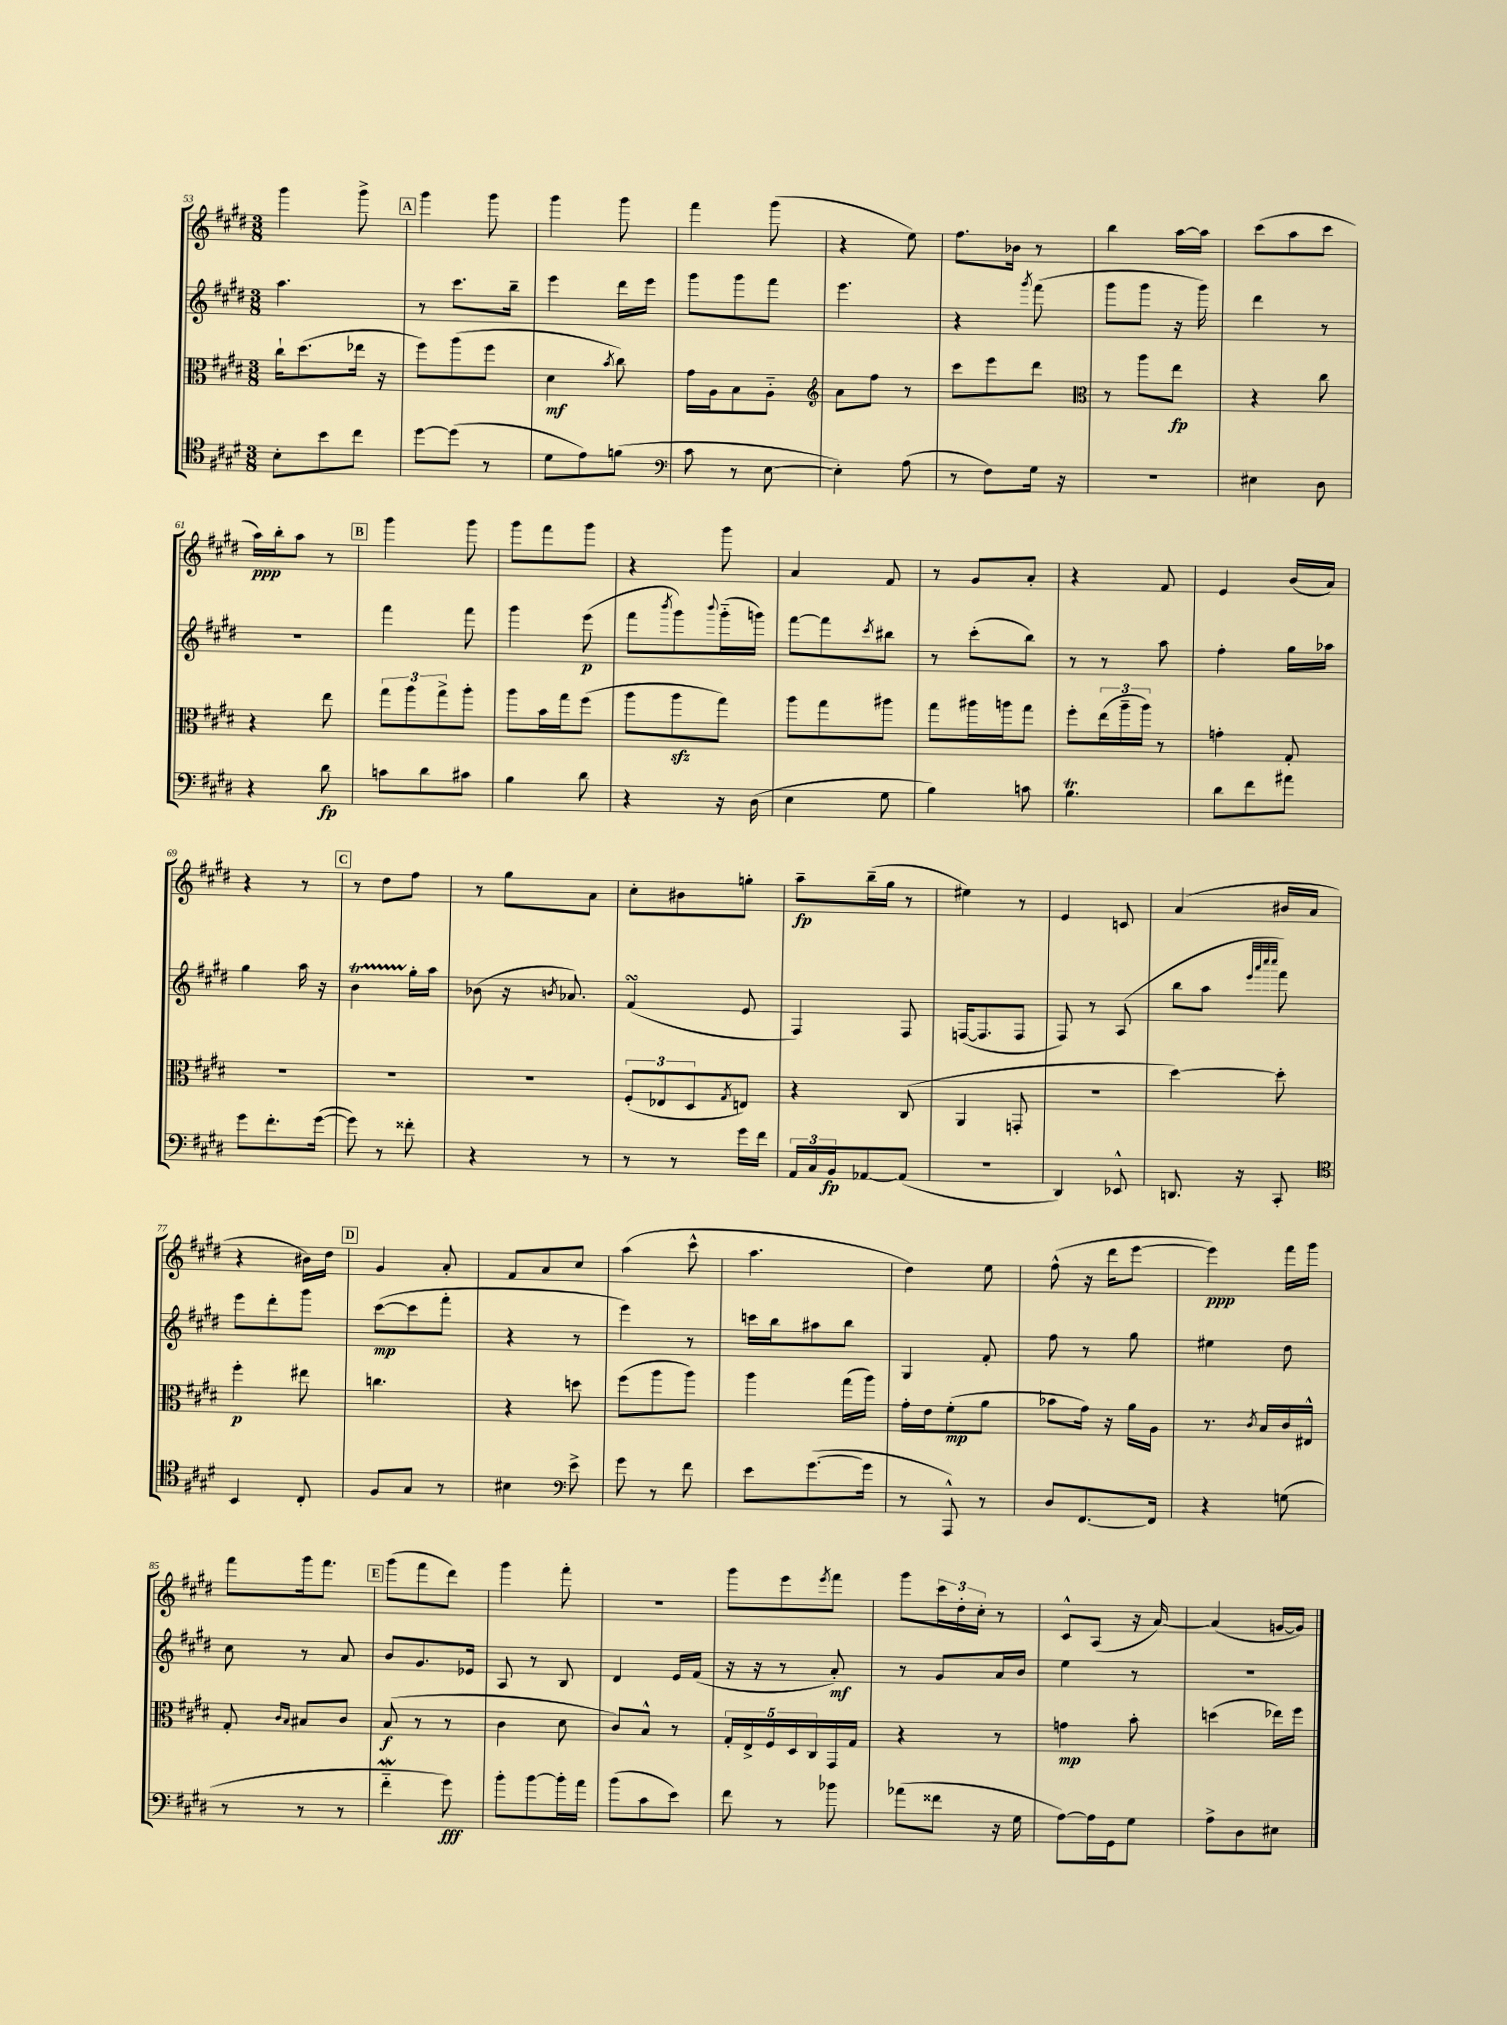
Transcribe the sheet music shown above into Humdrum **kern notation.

**kern	**dynam	**kern	**dynam	**kern	**dynam	**kern	**dynam
*part4	*part4	*part3	*part3	*part2	*part2	*part1	*part1
*staff4	*staff4	*staff3	*staff3	*staff2	*staff2	*staff1	*staff1
*clefC4	*	*clefC3	*	*clefG2	*	*clefG2	*
*k[f#c#g#d#]	*	*k[f#c#g#d#]	*	*k[f#c#g#d#]	*	*k[f#c#g#d#]	*
*M3/8	*	*M3/8	*	*M3/8	*	*M3/8	*
=53	=53	=53	=53	=53	=53	=53	=53
8B'\L	.	16cc#`\KL	.	4.aa\	.	4ggg#\	.
.	.	(8.dd#\	.	.	.	.	.
8b\	.	.	.	.	.	.	.
8cc#\J	.	16ee-X\Jk	.	.	.	8ggg#^\	.
.	.	16r	.	.	.	.	.
!!LO:REH:place=s1:t=A
=54	=54	=54	=54	=54	=54	=54	=54
[8dd#\L	.	8ff#\L)	.	8r	.	4ggg#\	.
(8dd#\J]	.	(8aa\	.	8.ccc#\L	.	.	.
8r	.	8ff#\J	.	.	.	8ggg#\	.
.	.	.	.	16bb~\Jk	.	.	.
=55	=55	=55	=55	=55	=55	=55	=55
8d#\L	.	4d#\	mf	4eee\	.	4ggg#\	.
8e\)	.	.	.	.	.	.	.
.	.	8qb/	.	.	.	.	.
(8fn\J	.	8cc#\)	.	16ddd#\LL	.	8ggg#\	.
.	.	.	.	16eee\JJ	.	.	.
=56	=56	=56	=56	=56	=56	=56	=56
*clefF4	*	*	*	*	*	*	*
8c#\	.	16g#\LL	.	8ggg#\L	.	4fff#\	.
.	.	16A\J	.	.	.	.	.
8r	.	8B\	.	8ggg#\	.	.	.
[8E\	.	8A\J	.	8fff#\J	.	(8ggg#\	.
=57	=57	=57	=57	=57	=57	=57	=57
*	*	*clefG2	*	*	*	*	*
4E'\])	.	8a\L	.	4.eee\	.	4r	.
.	.	8ff#\J	.	.	.	.	.
(8A\	.	8r	.	.	.	8ee\)	.
=58	=58	=58	=58	=58	=58	=58	=58
8r	.	8ccc#\L	.	4r	.	8.ff#\L	.
8F#\L)	.	8eee\	.	.	.	.	.
.	.	.	.	.	.	16b-X\Jk	.
.	.	.	.	8qggg#/	.	.	.
16G#\Jk	.	8ddd#\J	.	(8fff#\	.	8r	.
16r	.	.	.	.	.	.	.
=59	=59	=59	=59	=59	=59	=59	=59
*	*	*clefC3	*	*	*	*	*
4.r	.	8r	.	8ggg#\L	.	4bb\	.
.	.	8aa\L	.	8ggg#\J	.	.	.
.	.	8ee\J	fp	16r	.	[16aa\LL	.
.	.	.	.	16ggg#\)	.	16aa\JJ]	.
=60	=60	=60	=60	=60	=60	=60	=60
4E#X\	.	4r	.	4ddd#\	.	(8ccc#\L	.
.	.	.	.	.	.	8aa\	.
8D#\	.	8cc#\	.	8r	.	8ccc#\J	.
!!LO:LB:g=z
=61	=61	=61	=61	=61	=61	=61	=61
4r	.	4r	.	4.r	.	16aa\LL)	ppp
.	.	.	.	.	.	16bb'\J	.
.	.	.	.	.	.	8aa\J	.
8d#\	fp	8ee\	.	.	.	8r	.
!!LO:REH:place=s1:t=B
=62	=62	=62	=62	=62	=62	=62	=62
8cn\L	.	12gg#\L	.	4fff#\	.	4ggg#\	.
.	.	12aa\	.	.	.	.	.
8d#\	.	.	.	.	.	.	.
.	.	12gg#^\	.	.	.	.	.
8c#X\J	.	8aa'\J	.	8fff#\	.	8ggg#\	.
=63	=63	=63	=63	=63	=63	=63	=63
4B\	.	8aa\L	.	4ggg#\	.	8ggg#\L	.
.	.	16b\L	.	.	.	8fff#\	.
.	.	16gg#\J	.	.	.	.	.
8d#\	.	(8ff#\J	.	(8eee\	p	8ggg#\J	.
=64	=64	=64	=64	=64	=64	=64	=64
4r	.	8aa\L	.	8fff#\L	.	4r	.
.	.	.	.	8qbbb/	.	.	.
.	.	8aazz\	.	8ggg#\)	.	.	.
.	.	.	.	8qqbbb/	.	.	.
16r	.	8gg#\J)	.	(16ggg#\L	.	8ggg#\	.
(16D#\	.	.	.	16gggn\JJ)	.	.	.
=65	=65	=65	=65	=65	=65	=65	=65
4E\	.	8aa\L	.	[8fff#\L	.	4a/	.
.	.	8gg#\	.	8fff#\]	.	.	.
.	.	.	.	8qccc#/	.	.	.
8G#\	.	8aa#X\J	.	8bb#X\J	.	8f#/	.
=66	=66	=66	=66	=66	=66	=66	=66
4B\)	.	8gg#\L	.	8r	.	8r	.
.	.	16aa#X\L	.	(8ccc#'\L	.	8g#/L	.
.	.	16aan\J	.	.	.	.	.
8cn\	.	8gg#\J	.	8bb\J)	.	8a'/J	.
=67	=67	=67	=67	=67	=67	=67	=67
4.BT\	.	8ff#'\L	.	8r	.	4r	.
.	.	(24ee\L	.	8r	.	.	.
.	.	24aa~\	.	.	.	.	.
.	.	24aa\JJ)	.	.	.	.	.
.	.	8r	.	8aa\	.	8f#/	.
=68	=68	=68	=68	=68	=68	=68	=68
8d#\L	.	4gn'\	.	4ff#'\	.	4e/	.
8f#\	.	.	.	.	.	.	.
8a#X\J	.	8G#'/	.	16gg#\LL	.	(16b/LL	.
.	.	.	.	16aa-X\JJ	.	16a/JJ)	.
!!LO:LB:g=z
=69	=69	=69	=69	=69	=69	=69	=69
8g#\L	.	4.r	.	4gg#\	.	4r	.
8.f#'\	.	.	.	.	.	.	.
.	.	.	.	16aa\	.	8r	.
([16g#\Jk	.	.	.	16r	.	.	.
!!LO:REH:place=s1:t=C
=70	=70	=70	=70	=70	=70	=70	=70
8g#\])	.	4.r	.	4bT\	.	8r	.
8r	.	.	.	.	.	8dd#\L	.
8f##X'\	.	.	.	16gg#'\LL	.	8ff#\J	.
.	.	.	.	16aa\JJ	.	.	.
=71	=71	=71	=71	=71	=71	=71	=71
4r	.	4.r	.	(8b-X\	.	8r	.
.	.	.	.	16r	.	8gg#\L	.
.	.	.	.	8qbn/	.	.	.
.	.	.	.	8.a-X/)	.	.	.
8r	.	.	.	.	.	8a\J	.
=72	=72	=72	=72	=72	=72	=72	=72
8r	.	(12F#'/L	.	(4f#sSSS/	.	8cc#'\L	.
.	.	12E-X/	.	.	.	.	.
8r	.	.	.	.	.	8b#X\	.
.	.	12D#/	.	.	.	.	.
.	.	8qG#/	.	.	.	.	.
16g#\LL	.	8En/J)	.	8e/	.	8ggn'\J	.
16f#\JJ	.	.	.	.	.	.	.
=73	=73	=73	=73	=73	=73	=73	=73
24AA/LL	.	4r	.	4F#/)	.	8aa~\L	fp
24C#/	.	.	.	.	.	.	.
24BB/J	fp	.	.	.	.	.	.
[8AA-X/	.	.	.	.	.	(16bb~\L	.
.	.	.	.	.	.	16gg#\JJ	.
(8AA-/J]	.	(8C#/	.	8F#/	.	8r	.
=74	=74	=74	=74	=74	=74	=74	=74
4.r	.	4AA/	.	([16Fn/KL	.	4ee#X\)	.
.	.	.	.	8.F/]	.	.	.
.	.	8GGn'/	.	8F/J	.	8r	.
=75	=75	=75	=75	=75	=75	=75	=75
4DD#/)	.	4.r	.	8F#/)	.	4e/	.
.	.	.	.	8r	.	.	.
8EE-X^^/	.	.	.	(8A/	.	8cn/	.
=76	=76	=76	=76	=76	=76	=76	=76
8.DDn/	.	[4dd#\)	.	8bb\L	.	(4a/	.
.	.	.	.	8aa\J	.	.	.
16r	.	.	.	.	.	.	.
.	.	.	.	32qqeee/LLL	.	.	.
.	.	.	.	32qqaaa/	.	.	.
.	.	.	.	32qqcccc#/	.	.	.
.	.	.	.	32qqcccc#/JJJ	.	.	.
8CC#'/	.	8dd#'\]	.	8fff#\)	.	16b#X/LL	.
.	.	.	.	.	.	16a/JJ	.
!!LO:LB:g=z
=77	=77	=77	=77	=77	=77	=77	=77
*clefC4	*	*	*	*	*	*	*
4BB/	.	4ff#'\	p	8eee\L	.	4r	.
.	.	.	.	8ddd#'\	.	.	.
8C#'/	.	8ee#X\	.	8ggg#\J	.	16b#X\LL)	.
.	.	.	.	.	.	16dd#\JJ	.
!!LO:REH:place=s1:t=D
=78	=78	=78	=78	=78	=78	=78	=78
8F#/L	.	4.ccn\	.	([8ccc#\L	mp	4g#/	.
8G#/J	.	.	.	8ccc#\]	.	.	.
8r	.	.	.	8fff#'\J	.	8a'/	.
=79	=79	=79	=79	=79	=79	=79	=79
4B#X\	.	4r	.	4r	.	8f#/L	.
.	.	.	.	.	.	8a/	.
*clefF4	*	*	*	*	*	*	*
8e^\	.	8ddn\	.	8r	.	8cc#/J	.
=80	=80	=80	=80	=80	=80	=80	=80
8g#\	.	(8ff#\L	.	4eee\)	.	(4aa\	.
8r	.	8aa\	.	.	.	.	.
8f#\	.	8aa\J)	.	8r	.	8ccc#^^\	.
=81	=81	=81	=81	=81	=81	=81	=81
8e\L	.	4aa\	.	16cccn\LL	.	4.aa\	.
.	.	.	.	16bb\J	.	.	.
([8.g#\	.	.	.	8aa#X\	.	.	.
.	.	(16gg#\LL	.	8bb\J	.	.	.
16g#\Jk]	.	16aa\JJ)	.	.	.	.	.
=82	=82	=82	=82	=82	=82	=82	=82
8r	.	16g#'\LL	.	4G#/	.	4dd#\)	.
.	.	16e\J	.	.	.	.	.
8AAA^^/)	.	(8f#'\	mp	.	.	.	.
8r	.	8a\J	.	8f#'/	.	8ee\	.
=83	=83	=83	=83	=83	=83	=83	=83
8D#/L	.	8b-X\L	.	8ff#\	.	(8ff#^^\	.
[8.FF#/	.	16g#\Jk)	.	8r	.	16r	.
.	.	16r	.	.	.	16ddd#\KL	.
.	.	16a\LL	.	8gg#\	.	[8eee\J	.
16FF#/Jk]	.	16A\JJ	.	.	.	.	.
=84	=84	=84	=84	=84	=84	=84	=84
4r	.	8.r	.	4ee#X\	.	4eee\])	ppp
.	.	8qc#/	.	.	.	.	.
.	.	16B/LL	.	.	.	.	.
(8Gn\	.	16c#/	.	8dd#\	.	16fff#\LL	.
.	.	16E#X^^/JJ	.	.	.	16ggg#\JJ	.
!!LO:LB:g=z
=85	=85	=85	=85	=85	=85	=85	=85
8r	.	8G#'/	.	8cc#\	.	8fff#\L	.
.	.	16qqc#/LL	.	.	.	.	.
.	.	16qqB/JJ	.	.	.	.	.
8r	.	8B#X/L	.	8r	.	16ggg#\k	.
.	.	.	.	.	.	8.fff#\J	.
8r	.	8c#/J	.	8a/	.	.	.
!!LO:REH:place=s1:t=E
=86	=86	=86	=86	=86	=86	=86	=86
4f#W\	.	(8B/	f	8b/L	.	(8ggg#\L	.
.	.	8r	.	8.g#/	.	8fff#\	.
8g#\)	fff	8r	.	.	.	8ddd#\J)	.
.	.	.	.	16e-X/Jk	.	.	.
=87	=87	=87	=87	=87	=87	=87	=87
8b'\L	.	4c#\	.	8A/	.	4ggg#\	.
[8b\	.	.	.	8r	.	.	.
16b'\L]	.	8d#\	.	8B/	.	8fff#'\	.
16a\JJ	.	.	.	.	.	.	.
=88	=88	=88	=88	=88	=88	=88	=88
(8b\L	.	8c#/L)	.	4d#/	.	4.r	.
8c#\	.	8B^^/J	.	.	.	.	.
8e\J)	.	8r	.	16e/LL	.	.	.
.	.	.	.	(16f#/JJ	.	.	.
=89	=89	=89	=89	=89	=89	=89	=89
8f#\	.	20G#'/LL	.	16r	.	8ggg#\L	.
.	.	20E^/	.	.	.	.	.
.	.	.	.	16r	.	.	.
.	.	20F#/	.	.	.	.	.
8r	.	.	.	8r	.	8eee\	.
.	.	20D#/	.	.	.	.	.
.	.	20C#/	.	.	.	.	.
.	.	.	.	.	.	8qeee/	.
8b-X\	.	16GG#/	.	8a'/)	mf	8fff#\J	.
.	.	16G#/JJ	.	.	.	.	.
=90	=90	=90	=90	=90	=90	=90	=90
(8a-X\L	.	4r	.	8r	.	8ggg#\L	.
8f##X\J	.	.	.	8g#/L	.	24ccc#\L	.
.	.	.	.	.	.	24dd#'\	.
.	.	.	.	.	.	24cc#'\JJ	.
16r	.	8r	.	16a/L	.	8r	.
16G#\	.	.	.	16b/JJ	.	.	.
=91	=91	=91	=91	=91	=91	=91	=91
[8A\L)	.	4gn\	mp	4ee\	.	8c#^^/L	.
16A\L]	.	.	.	.	.	(8A/J	.
16GG#\J	.	.	.	.	.	.	.
8G#\J	.	8b'\	.	8r	.	16r	.
.	.	.	.	.	.	[16a/)	.
=92	=92	=92	=92	=92	=92	=92	=92
8A^\L	.	(4ddn\	.	4.r	.	(4a/]	.
8D#\	.	.	.	.	.	.	.
8E#X\J	.	16ee-X\LL)	.	.	.	[16gn/LL	.
.	.	16ff#\JJ	.	.	.	16g/JJ])	.
==	==	==	==	==	==	==	==
*-	*-	*-	*-	*-	*-	*-	*-
